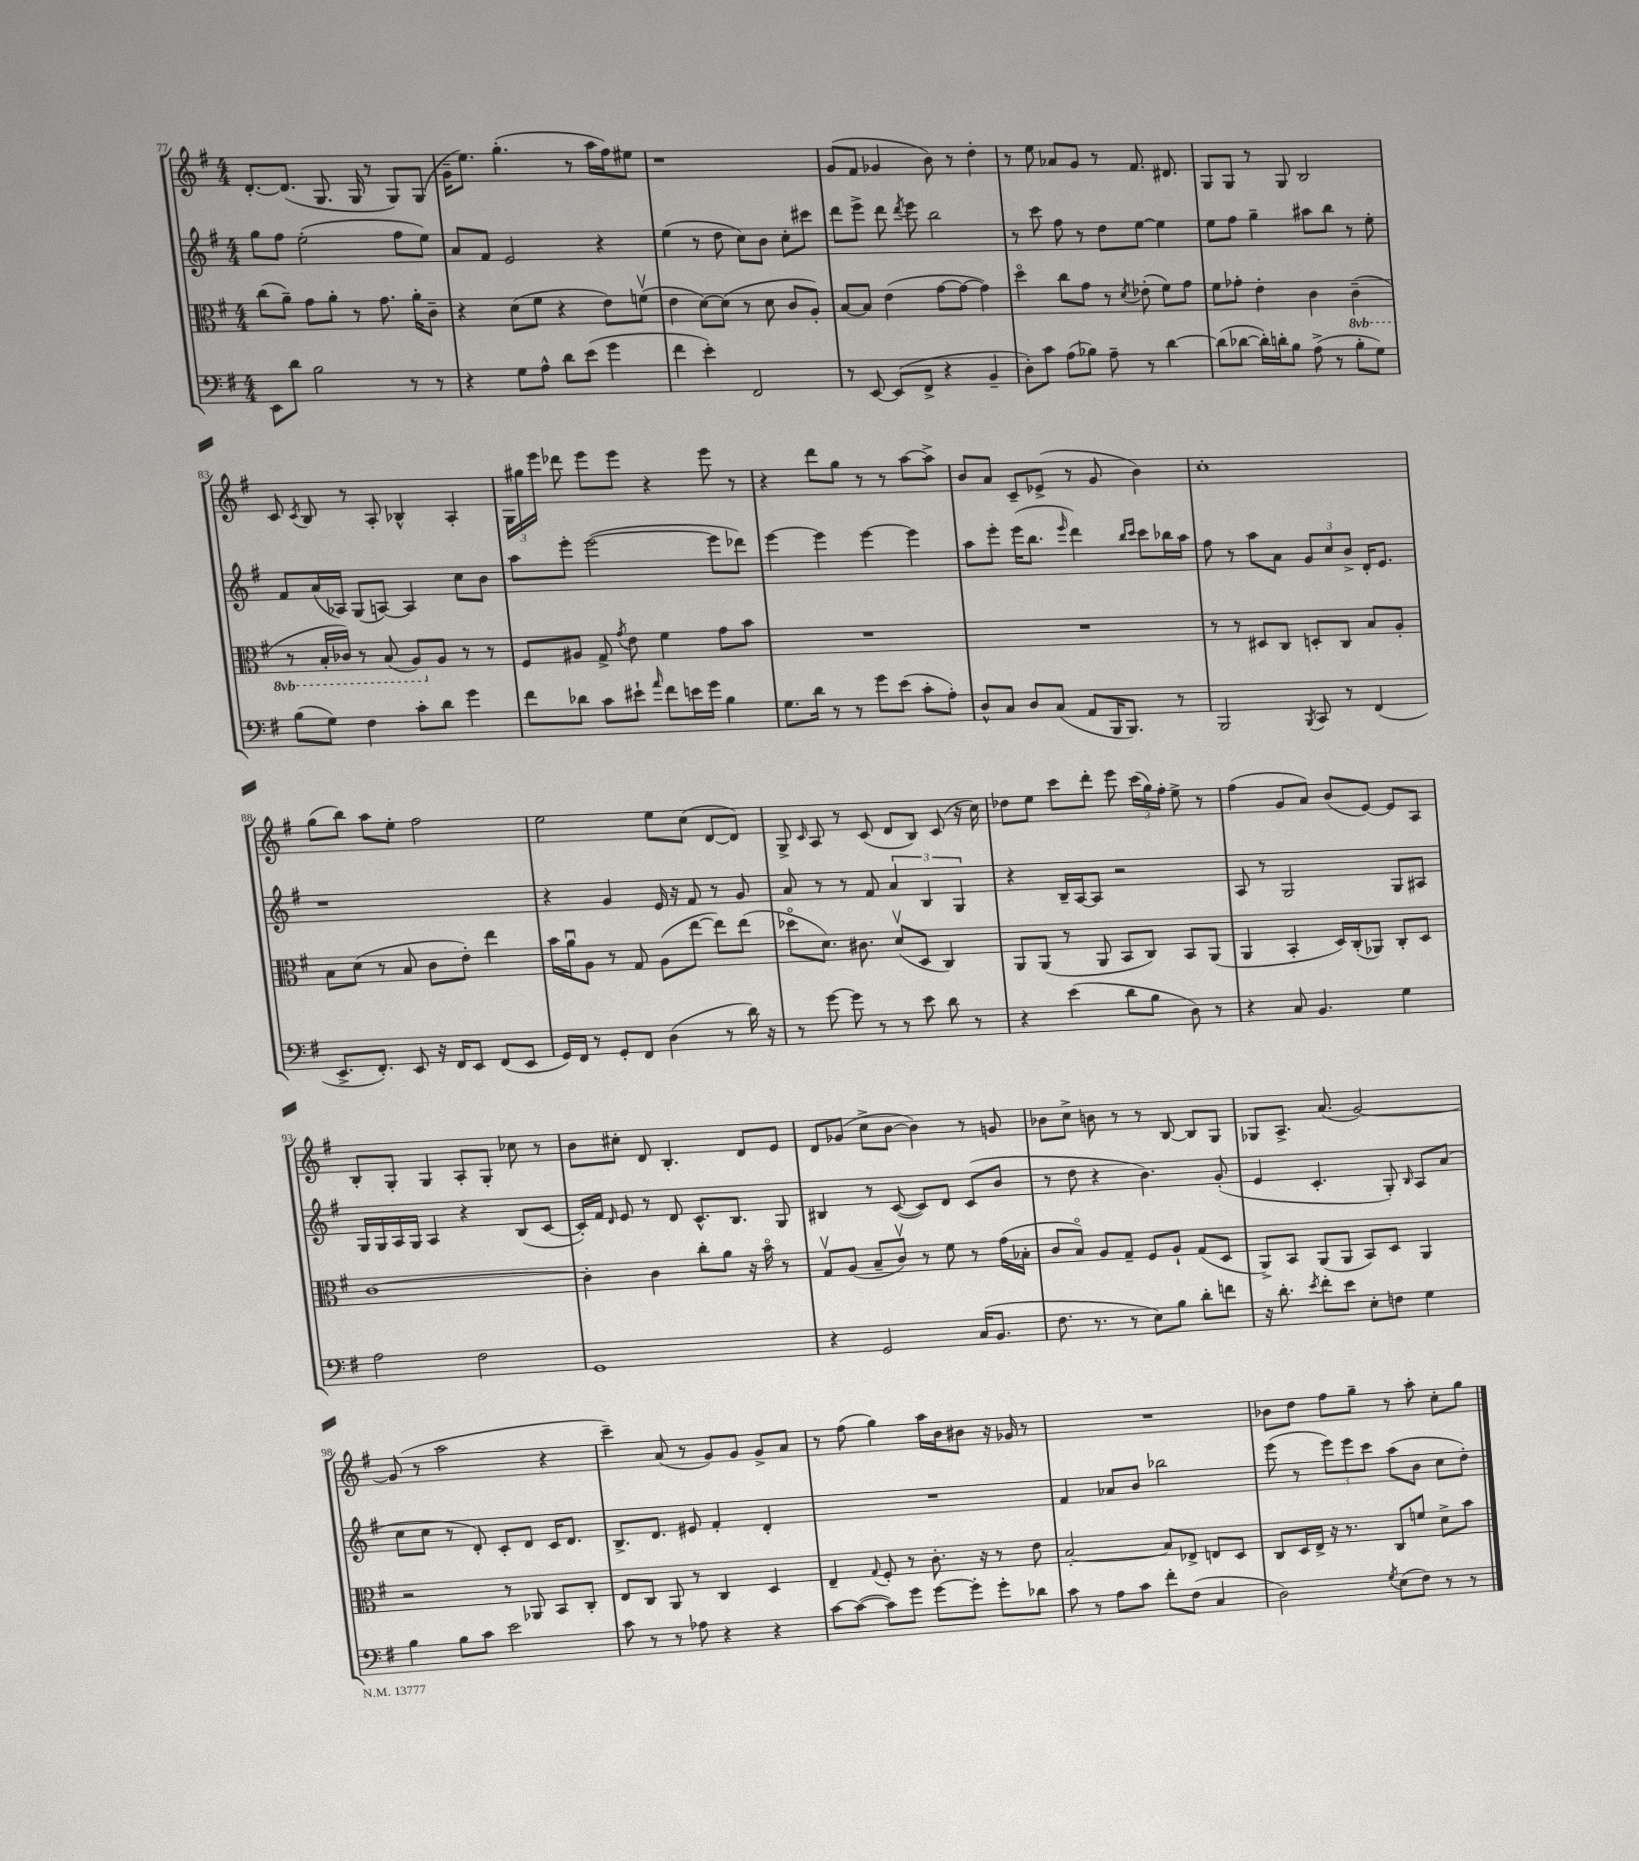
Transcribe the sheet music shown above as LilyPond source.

<<
\new StaffGroup <<
\new Staff = "s0" {
    \clef treble \key g \major \numericTimeSignature \time 4/4
    \autoBeamOff d'8.[~-. d'8.]( g8. g16 r8 g8[) g8]( |
    g'16[-- e''8.]) g''4.-.( r8 a''16[ fis''16) eis''8] |
    r1 |
    g'8[( fis'8] ges'4 b'8) r8 d''4-. |
    r8 e''8 aes'8[ g'8] r8 fis'8. dis'8. |
    g8[ g8] r8 g8 b2 |
    c'8 \acciaccatura { c'8 } b8 r8 a8-. bes4-^ a4-. |
    \tuplet 3/2 { g16[ gis''16 e'''16] } des'''8 e'''8[ e'''8] r4 e'''8 r8 |
    r4 d'''8[ g''8] r8 r8 a''8[~ a''8]-> |
    b'8[ a'8] c'8[-- ees'8]->( r8 g'8 b'4) |
    c''1-. |
    g''8[( b''8]) a''8[ e''8]-. fis''2 |
    e''2 e''8[ c''8]( d'8[~ d'8]) |
    g8-> \grace { c'16 } a8 r8 c'8( d'8[ b8]) c'8( r16 c''16) |
    des''8[ e''8] c'''8[ d'''8]-. e'''8 \tuplet 3/2 { c'''16[( g''16) fis''16]-. } e''8-> r8 |
    fis''4( g'8[ a'8]) b'8[( e'8]~) e'8[ a8] |
    b8[-. g8]-. g4 a8[-. g8]-. ces''8 r8 |
    b'8[ cis''8]-. d'8 b4.-. d'8[ e'8] |
    d'8[ ges'8]( c''8[-> b'8]~ b'4) r8 g'8 |
    bes'8[ c''8]-> b'8 r8 r8 b8~ b8[ g8] |
    ges8[ a8.]-> a'8.( g'2~) |
    g'8( r8 a''2 r4 |
    c'''4--) a'8( r8 g'8[) g'8] g'8[-> a'8] |
    r8 fis''8( g''4) a''16[ b'16 bis'8] r16 ges'16 r8 |
    R1 |
    bes'8[ d''8] fis''8[ g''8]-- r8 a''8-. c''8[-. g''8] \bar "|." |
}
\new Staff = "s1" {
    \clef treble \key g \major \numericTimeSignature \time 4/4
    \autoBeamOff g''8[ fis''8] e''2-.( fis''8[ e''8]) |
    a'8[ fis'8] e'2 r4 |
    e''4( r8 d''8 c''8[) b'8] c''8[-. cis'''8] |
    d'''8[ e'''8]-> d'''8 \acciaccatura { d'''8 } e'''8 b''2 |
    r8 c'''8 fis''8 r8 d''8[ e''8]~ e''4 |
    e''8[ fis''8] g''4-- ais''8[ b''8] r8 e''8-. |
    fis'8[ a'16( aes16]) g8[( a8]~) a4 c''8[ b'8] |
    a''8[ e'''8]-. e'''2~( e'''8[ des'''8]) |
    e'''4~ e'''4 e'''4~ e'''4 |
    a''8[ e'''8]-. e'''16[( b''8.] \grace { e'''16 } d'''4) \grace { b''16[ c'''16] } c'''8[ bes''16 a''16] |
    fis''8 r8 a''8[ a'8] \tuplet 3/2 { g'8[ c''8 b'8]-> } d'16[-. e'8.] |
    r1 |
    r4 g'4 e'16 r16 fis'8 r8 g'8 |
    a'8 r8 r8 fis'8 \tuplet 3/2 { a'4 b4 g4 } |
    r4 b16[-- a16~ a8] r2 |
    a8 r8 g2 g8[ ais8] |
    g16[ g16 a16 g16] a4 r4 b8[( c'8]~ |
    c'16[-.) fis'16] \grace { d'16 } e'8 r8 d'8 c'8.[-^ b8.] g8 |
    bis4 r8 c'8~( c'8[) d'8] c'8[( b'8] |
    r8 d''8 r4 b'4.) g'8-.( |
    e'4 c'4.-. g8-.) \grace { b16 } a8[ a'8]( |
    c''8[ c''8] r8 d'8-.) c'8[-. d'8] c'16[ d'8.] |
    b8.[-> d'8.] eis'8 fis'4-. d'4-. |
    R1 |
    fis'4 aes'8[ b'8] bes''2 |
    e'''8( r8 \tuplet 3/2 { e'''8[) e'''8 c'''8] } a''8[( b'8] c''8[ d''8]-.) \bar "|." |
}
\new Staff = "s2" {
    \clef alto \key g \major \numericTimeSignature \time 4/4 \set Staff.ottavationMarkups = #ottavation-simple-ordinals
    \autoBeamOff c''8[( a'8]--) g'8[ a'8]-. r8 g'8. a'16[-. c'8]-- |
    r4 d'8[( fis'8] r4 e'8[) f'8]\upbow( |
    e'4 d'8[~) d'8]( r8 d'8 c'8[ a8]-.) |
    b8[~ b8] e'4( g'8[~ g'8]~ g'4) |
    d''4\flageolet c''8[ g'8] r8 \acciaccatura { d'8 } ees'8-.( fis'8[) g'8] |
    fis'8[ ges'8]-. e'4-. c'4 \ottava #-1 c4--( |
    r8 b,16[-. ces16]) r8 b,8( a,8[) \ottava #0 a8] r8 r8 |
    fis8[ ais8] g8-> \acciaccatura { g'8 } e'8 fis'4 g'8[ b'8] |
    R1 |
    R1 |
    r8 r8 dis8[ c8] d8[-. c8] b8[ a8]-. |
    b8[ d'8]( r8 b8 c'8[ e'8]-.) e''4 |
    b'16[ a'16\downbow a8] r8 g8 a8[( e''8]~ e''8[) e''8]( |
    des''8[\flageolet d'8.]) cis'8. d'8[\upbow( d8] c4) |
    a,8[ a,8]( r8 a,8 b,8[ c8]) b,8[ a,8]( |
    a,4 b,4-. d16[) c16-.( aes,8]) c8[-. d8] |
    c'1~ |
    c'4-. c'4 c''8[-. a'8] r16 b'16\flageolet r8 |
    g8[\upbow a8]( b8[-- c'8]\upbow) r8 fis'8 r8 g'16[( bes16]-. |
    c'8[ b8]\flageolet) a8[ g8]-- fis8[ a8]-! g8[( d8] |
    a,8[->) b,8] a,8[( a,8] b,8[) d8] a,4 |
    r2 r8 aes,8 b,8[ c8]-. |
    e8[ c8] a,8 r8 c4 d4 |
    e4-- \appoggiatura { g8 } fis8-. r8 c'8.-. r16 r8 e'8 |
    b2~-. b8[ ees8]-> e8[ d8] |
    c8[ d16 e16]-> r16 r8. c8[ f'8] d'8[-> b'8] \bar "|." |
}
\new Staff = "s3" {
    \clef bass \key g \major \numericTimeSignature \time 4/4
    \autoBeamOff e,8[ d'8] b2 r8 r8 |
    r4 g8[ a8]-^ d'8[ e'8]( g'4 |
    fis'4 e'4-.) fis,2 |
    r8 e,8~ e,8[( fis,8]-> r4 b,4-- |
    d8[-.) c'8] a8[( bes8]) a8-- r8 d'4~ |
    d'8[( des'8]~ des'16[-.) d'16-. b8] a8->( r8 b8[-. g8]) |
    b8[( g8]) fis4 c'8[-. d'8] g'4 |
    fis'8[ des'8] c'8[ eis'8]-! \grace { a'16 } fis'8[ e'16 g'16] b4 |
    g8.[ d'16] r8 r8 g'8[ e'8]( c'8[-. a8]-.) |
    d8[-^ c8] d8[ c8]( a,8[ b,,16 b,,8.]) r8 |
    b,,2 \acciaccatura { b,,8 } c,8 r8 fis,4( |
    e,8.[-> fis,8.]-.) e,8 r16 fis,16[ e,8] fis,8[( e,8] |
    g,16[) fis,16] r8 g,8[-. fis,8] d4( r8 d'16) r16 |
    r8 g'8~ g'8 r8 r8 e'8 d'8 r8 |
    r4 e'4( d'8[ b8] d8) r8 |
    r4 c8 b,4. g4 |
    a2 fis2 |
    g,1 |
    r4 g,2 c16[( b,8.] |
    fis8. r8. r8 e8[) b8] d'8[-. f'8] |
    r16 d'8.-. \acciaccatura { e'8 } fis'8[-. e'8] e8[-. f8] g4 |
    b4 b8[ c'8] e'2 |
    c'8 r8 r8 aes8 r4 r4 |
    c'8[~ c'8]~( c'8[) g'8] g'8[~ g'8]-. g'8[-. des'8] |
    c'8 r8 a8[ c'8] fis'8[-. fis8]( c4 |
    d2) \acciaccatura { g8 } e8[( fis8]) r8 r8 \bar "|." |
}
>>
>>
\layout { \context { \Score currentBarNumber = #77 } }
